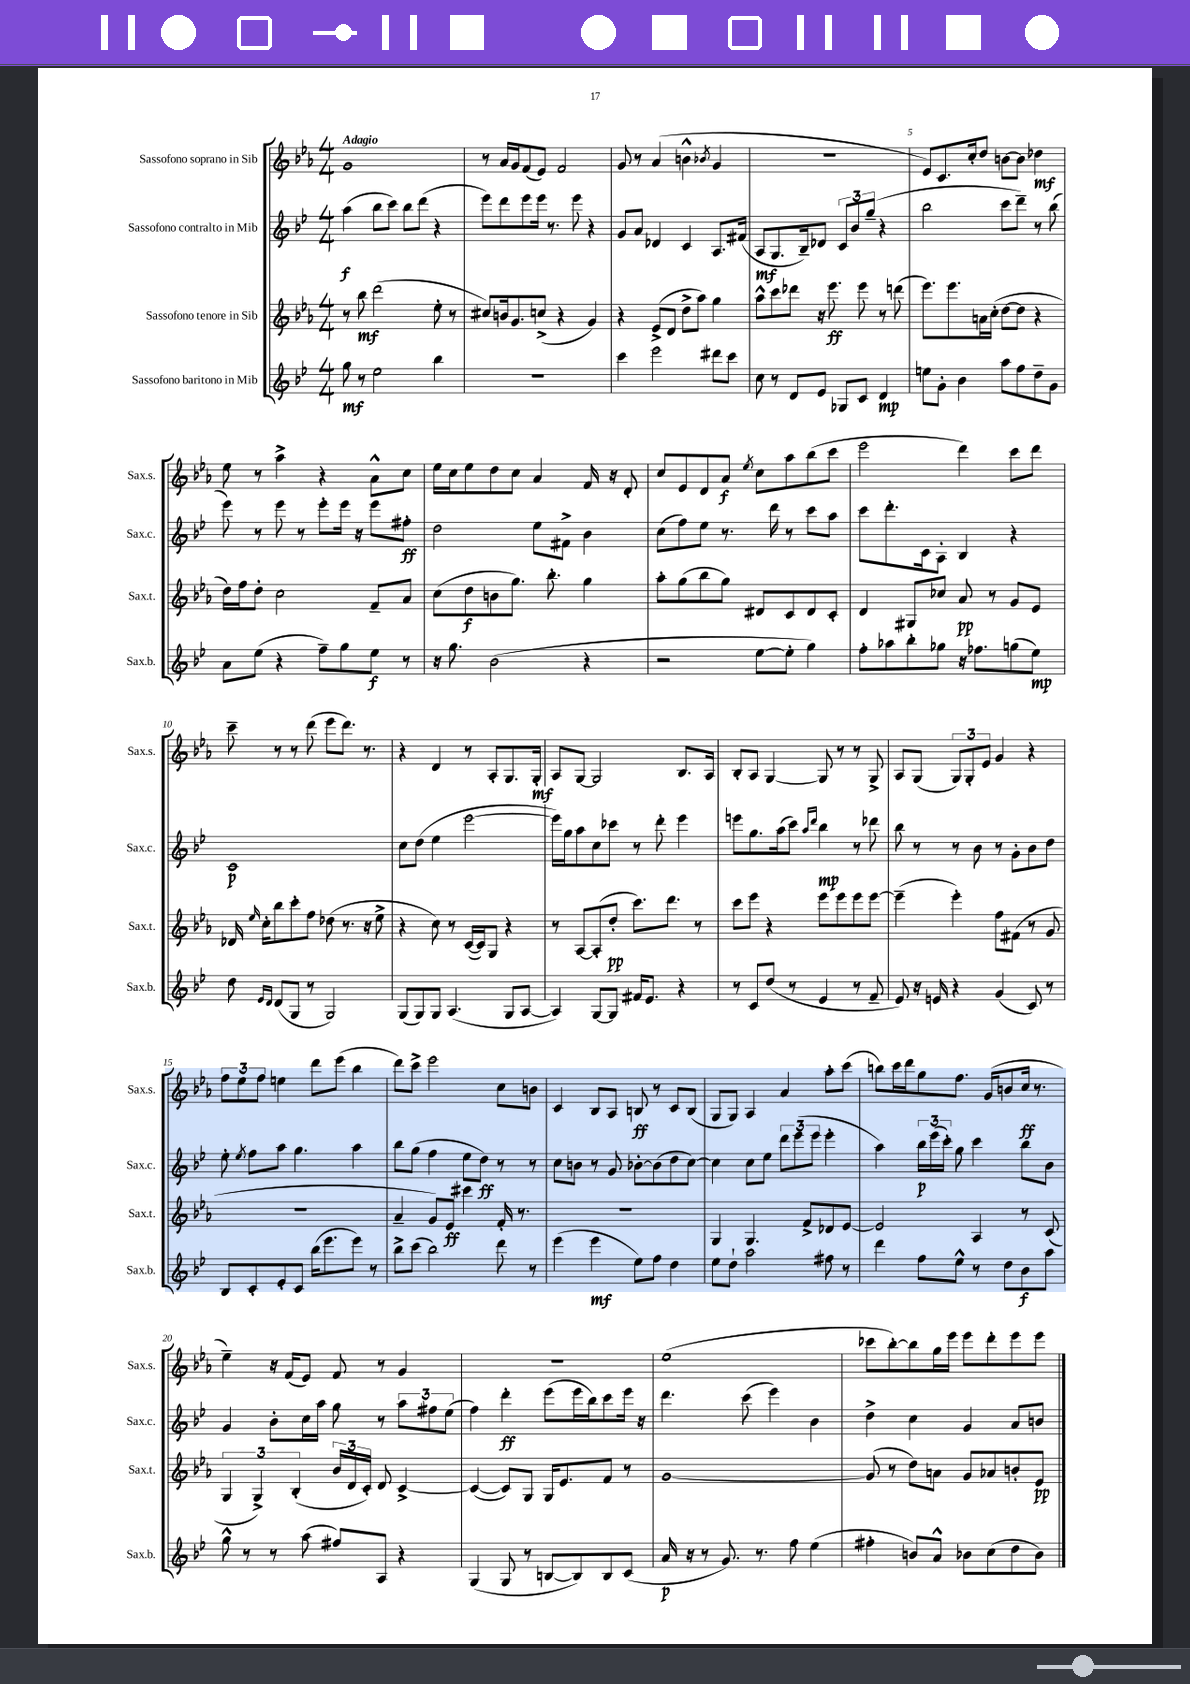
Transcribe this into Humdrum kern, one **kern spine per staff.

**kern	**kern	**kern	**kern
*staff4	*staff3	*staff2	*staff1
*clefG2	*clefG2	*clefG2	*clefG2
*k[b-e-]	*k[b-e-a-]	*k[b-e-]	*k[b-e-a-]
*M4/4	*M4/4	*M4/4	*M4/4
8gg	8r	(4aa	1g
8r	8bb-	.	.
2ee-	(2ddd	8bb-	.
.	.	8ccc)	.
.	.	8bb-	.
.	.	(8ddd	.
4bb-	8ee-'	4r	.
.	8r	.	.
=	=	=	=
1r	8cc#)	8eee-)	8r
.	16b	8ddd	16a-
.	8.g	.	16g
.	.	8eee-	(8f
.	(8cc^	16eee-	8e-)
.	.	8.r	.
.	4r	.	2f
.	.	8eee-	.
.	4g)	4r	.
=	=	=	=
4ccc	4r	8g	8g
.	.	8a	8r
2eee-	(8e-^	4d-	(4a-
.	8d	.	.
.	8dd^	4c	4b^^
.	8aa-)	.	.
.	.	.	8qb-
8ddd#	4gg	8.A	4g
8ccc	.	.	.
.	.	(16f#	.
=	=	=	=
8cc	8aa-^^	8A	1r
8r	8ccc	8.G	.
8d	8ddd-	.	.
.	.	16B-~)	.
8e-	16r	8d-	.
.	8.eee-	.	.
8G-	.	12c	.
.	.	12b-	.
8c	8eee-	.	.
.	.	(12gg~	.
4d	8r	4r	.
.	(8ddd	.	.
=	=	=	=
8ee	8.eee-)	2bb-	8e-)
8g'	.	.	8.c
.	8.eee-	.	.
4b-	.	.	.
.	.	.	16cc'
.	16a	.	8dd
.	(16cc'	.	.
8aa	[8dd	8ccc	[8b
8ff	8dd]	8ddd~)	8b]
8dd~	4r	8r	4dd-
8g	.	(8bb-	.
=	=	=	=
8a	16dd)	8eee-)	8ee-
.	16ff	.	.
(8ee-	8dd'	8r	8r
4r	2cc	8eee-	4aa-^
.	.	8r	.
8ff~)	.	8eee-'	4r
8gg	.	16eee-	.
.	.	16r	.
8ee-	8f~	8eee-	8a-^^
8r	8a-	8ff#'	8cc
=	=	=	=
16r	(8cc	2dd	16ee-
8.gg	.	.	16cc
.	8dd	.	8ee-
(2b-	8b	.	8dd
.	8.gg)	.	8cc
.	.	8ee-	4a-
.	8.bb-'	.	.
.	.	8f#^	.
4r	4gg	4b-	16f
.	.	.	16r
.	.	.	8d'
=	=	=	=
2r	8aa-'	(8cc	8cc
.	(8gg	8ff)	8e-
.	8bb-	8ee-	8d
.	8gg)	8.r	8a-
.	.	.	8qee-
[8ee-	8d#	.	8cc
.	.	16ddd	.
8ee-']	8c	8r	8aa-
4gg)	8d#	8ccc	(8bb-
.	8c'	8aa	8ccc
=	=	=	=
8ff'	4d	8ccc	2eee-
8aa-	.	8.ddd'	.
8bb-'	8G#	.	.
.	.	16c	.
8gg-	8cc-	8A'	.
16r	8a-	4B-	4ddd)
8.ff-	.	.	.
.	8r	.	.
(8gg	8g	4r	8ccc
8ee-)	8e-	.	8ddd
=	=	=	=
8dd	16d-	1c	8ccc~
.	16qqee-	.	.
.	16cc'	.	.
16qqe-	.	.	.
16qqd	.	.	.
(8d	8bb-	.	8r
8G	8ccc'	.	8r
8r	8ff	.	(8ddd
2G)	(8dd-	.	8eee-
.	8.r	.	8.ddd)
.	16r	.	8.r
.	8ee-^	.	.
=	=	=	=
(8G	4r	8cc	4r
8G)	.	(8dd	.
8G	8cc)	4ee-	4d
(4.A	8r	.	.
.	([16c	[2eee-	8r
.	16c])	.	.
.	8G	.	8A-'
8G	4r	.	8.G
[8A	.	.	.
.	.	.	16G'
=	=	=	=
4A])	8r	16eee-])	8A-
.	.	16gg	.
.	[8A-	8aa	[8G
[8G	(8A-']	8cc	2G]
8G]	8dd'	8ccc-	.
16f#	8.ccc)	8r	.
8.e-	.	.	.
.	.	8ddd'	.
.	8.ddd	.	.
4r	.	4eee-	8.B-
.	8r	.	.
.	.	.	16A-
=	=	=	=
8r	8ccc	8eee	8B-'
8c	8eee-	8.gg	8A-
(8dd	4r	.	[4G
.	.	(16aa	.
8r	.	8ccc)	.
.	.	16qqaa	.
.	.	16qqddd	.
4e-	8eee-	4bb-	8G]
.	8eee-	.	8r
8r	8eee-	8r	8r
8f~	[8eee-	8ddd-	8G^
=	=	=	=
8e-)	(4eee-~]	8bb-	8A-
16r	.	8r	(8G
16e	.	.	.
4r	4eee-')	8r	12G)
.	.	.	12G'
.	.	8b-	.
.	.	.	12e-
(4g	8ff	8r	4g
.	(8f#	8g'	.
8c)	8r	8b-	4r
8r	8g	8dd	.
=	=	=	=
8B-	1r	8ee-'	12ff
.	.	.	12ee-
.	.	8qee-	.
8c'	.	8ff	.
.	.	.	12ff
8e-'	.	8aa	4ee
8c	.	4.gg	.
(16bb-	.	.	8ddd
8.eee-	.	.	.
.	.	.	(8eee-
8eee-)	.	4aa	4bb-
8r	.	.	.
=	=	=	=
8bb-^	4a-~	8bb-	8ddd)
(8ccc	.	(8gg	8ccc^
2bb-)	8g)	4ff	2eee-
.	8e-	.	.
.	4ccc#	8ee-	.
.	.	8dd)	.
8ddd	16f'	8r	8cc
.	8.r	.	.
8r	.	8r	8b
=	=	=	=
(4eee-	1r	8cc	4c
.	.	8b	.
4eee-	.	8r	8B-
.	.	8g	8A-
8ee-)	.	[8b-'	8B
8ff	.	(8b-]	8r
4dd	.	8dd	8c
.	.	[8cc)	(8B
=	=	=	=
8ee-	4G	4cc]	8G
8dd`	.	.	8G)
2aa	4.G	8cc	4A-
.	.	8ee-	.
.	.	12ddd	4a-
.	.	(12eee-	.
.	8f^	.	.
.	.	12eee-	.
8ff#	8d-	4eee-'	8aa-'
8r	[8e-	.	(8ccc
=	=	=	=
4ddd	2e-]	4aa)	8bb)
.	.	.	16ccc
.	.	.	16ddd
8ff	.	24bb-	8gg
.	.	(24eee-	.
.	.	24ccc')	.
8ee-^^	.	8gg	8.ff
8r	4A-	4ccc	.
.	.	.	(16g
8dd	.	.	8b
8b-	8r	8bb-	16cc
.	.	.	8.r
8aa	(8c	8b-	.
=	=	=	=
8gg^^	6G	4g	4ee-~)
8r	.	.	.
.	6G^)	.	.
8r	.	8b-'	16r
.	.	.	(16f
.	(6B-'	.	.
(8aa	.	16cc	8e-)
.	.	16aa	.
8ff#)	24b-	8gg	8f
.	24d	.	.
.	24c')	.	.
8A	8d	8r	8r
4r	[4c^	12aa	4g
.	.	12ff#	.
.	.	(12ee-	.
=	=	=	=
(4G	(4c_	4ff)	1r
8G	8c])	4ddd'	.
8r	8G	.	.
[8B	16G	(8eee-	.
.	8.e-	.	.
8B])	.	16eee-	.
.	.	16bb-)	.
8B	8f	8ccc	.
(8c	8r	16eee-	.
.	.	16r	.
=	=	=	=
16a	[1g	4.ddd	(1ee-
16r	.	.	.
8r	.	.	.
8.g)	.	.	.
.	.	(8ccc	.
8.r	.	.	.
.	.	4eee-)	.
8ff	.	.	.
(4ee-	.	4b-	.
=	=	=	=
4ff#'	(8g]	4dd^	8ccc-
.	8r	.	[8bb-')
8b)	8dd)	4cc	8bb-]
8a^^	8a	.	16gg
.	.	.	16eee-
8b-	8g	4g	8eee-
(8cc	8a-	.	8ddd'
8dd	8b'	8a	8eee-
8b-)	8e-	8b	8eee-
==	==	==	==
*-	*-	*-	*-
